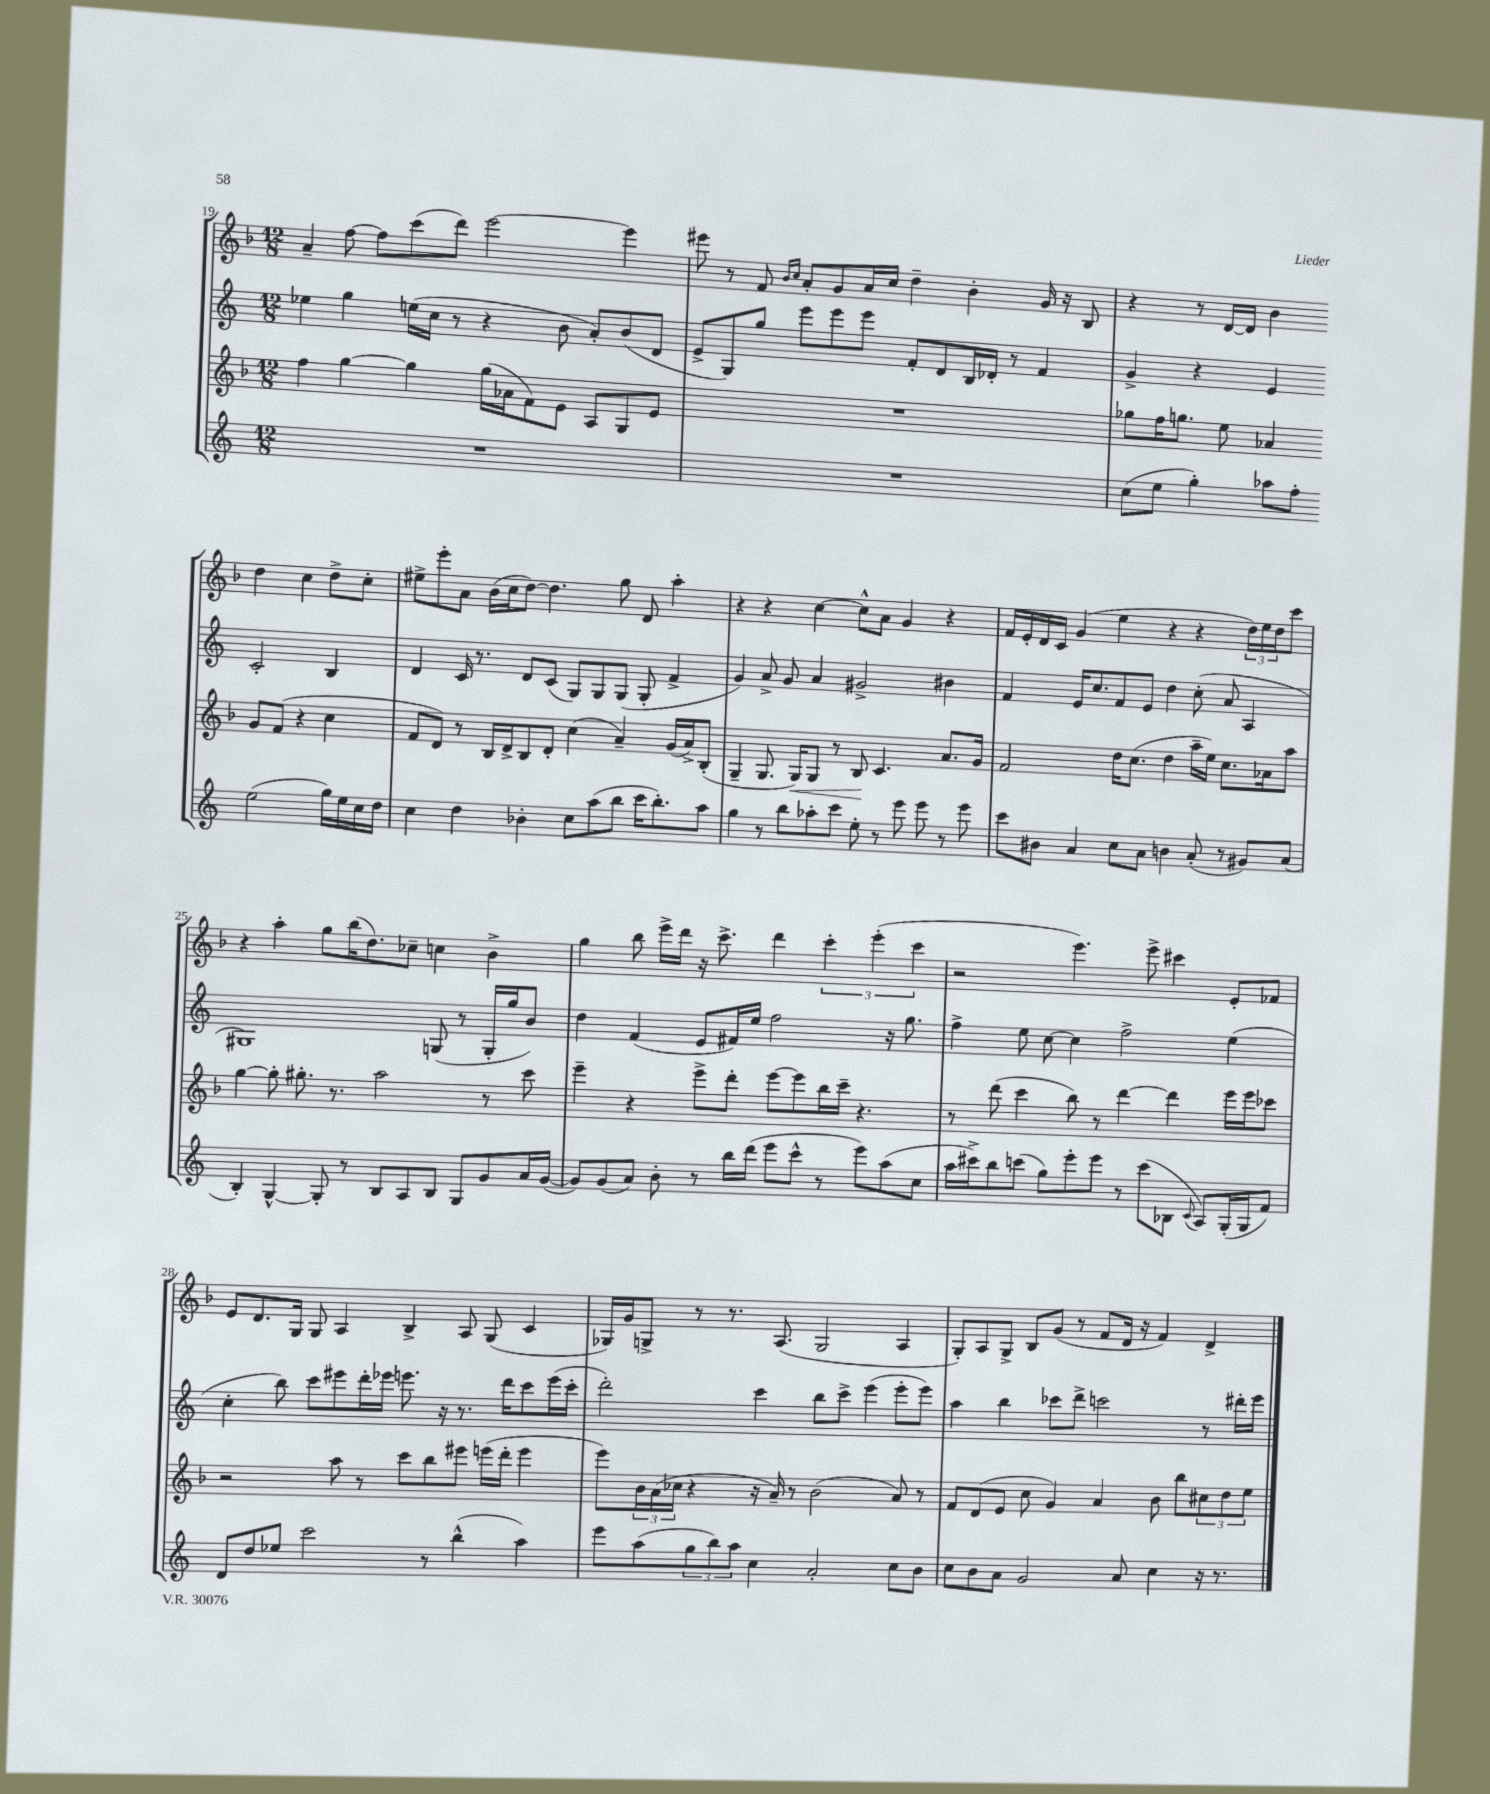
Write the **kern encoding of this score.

**kern	**kern	**dynam	**kern	**kern
*part4	*part3	*part3	*part2	*part1
*staff4	*staff3	*staff3	*staff2	*staff1
*clefG2	*clefG2	*	*clefG2	*clefG2
*k[]	*k[b-]	*	*k[]	*k[b-]
*M12/8	*M12/8	*	*M12/8	*M12/8
=19	=19	=19	=19	=19
1.r	4ff\	.	4ee-X\	4a~/
.	[4gg\	.	4gg\	[8ff\
.	.	.	.	8ff\L]
.	4gg\]	.	(16een\LL	(8ccc\
.	.	.	16cc\JJ	.
.	.	.	8r	8ddd\J)
.	(16gg\LL	.	4r	[2eee\
.	16a-X\J	.	.	.
.	8f\)	.	.	.
.	8e\J	.	8b\	.
.	8A/L	.	8a'/L)	.
.	8G/	.	(8b/	4eee\]
.	8e/J	.	8d/J	.
=20	=20	=20	=20	=20
1.r	1.r	.	8e^/L	8eee#X\
.	.	.	8G/)	8r
.	.	.	8gg/J	8f/
.	.	.	.	16qqb-/LL
.	.	.	.	16qqcc/JJ
.	.	.	8eee\L	8a'/L
.	.	.	8eee\	8g/
.	.	.	8eee\J	16a/L
.	.	.	.	16cc/JJ
.	.	.	8f'/L	4dd~\
.	.	.	8d/	.
.	.	.	16B/L	4b-'\
.	.	.	16d-X'/JJ	.
.	.	.	8r	.
.	.	.	4f/	16g/
.	.	.	.	16r
.	.	.	.	8B-/
=21	=21	=21	=21	=21
(8cc\L	8gg-X\L	.	4g^/	4r
8ee\J	16ff\K	.	.	.
.	8.ggn\J	.	.	.
4gg'\)	.	.	4r	8r
.	8ee\	.	.	[16d/LL
.	.	.	.	16d/JJ]
8aa-X\L	4a-X/	.	4e/	4b-\
8ff'\J	.	.	.	.
(2ee\	8g/L	.	2c'/	4dd\
.	(8f/J	.	.	.
.	4r	.	.	4cc\
16gg\LL)	4cc\	.	4B/	8dd^\L
16ee\	.	.	.	.
16cc\	.	.	.	8cc'\J
16dd\JJ	.	.	.	.
!!LO:LB:g=z
=22	=22	=22	=22	=22
4cc\	8f/L	.	4d/	8ee#X^\L
.	8d/J)	.	.	8eee'\
4dd\	8r	.	16c/	8a\J
.	.	.	8.r	.
.	16B-/LL	.	.	(16b-\LL
.	16d^/J	.	.	16cc\J
4b-X'\	8B-/	.	8d/L	[8dd\J)
.	8d'/J	.	(8c/J	4.dd\]
8cc\L	(4cc\	.	8G/L)	.
(8aa\	.	.	8G/	.
8bb\J	4a~/)	.	(8G/J	8gg\
16ccc\KL	.	.	8G'/	8d/
8.bb'\)	.	.	.	.
.	(16g/LL	.	4f^/	4aa'\
.	16a^/J)	.	.	.
8aa\J	(8B-'/J	.	.	.
=23	=23	=23	=23	=23
4gg\	4G~/	.	4g/)	4r
8r	8.G/	.	8a^/	4r
8bb\L	.	.	8g/	.
!	!	!LO:HP:b	!	!
.	16G/KL)	<	.	.
8aa-X'\	8G/J	.	4a/	[4cc\
8ccc\J	8r	.	.	.
8ee'\	8B-/	.	2g#X^/	8cc^^\L]
8r	4.c/	[	.	8a\J
8eee\	.	.	.	4g/
8eee\	.	.	.	.
8r	8.a/L	.	4b#X\	4r
8eee\	.	.	.	.
.	16g/Jk	.	.	.
=24	=24	=24	=24	=24
8ccc\L	2f/	.	4f/	16f/LL
.	.	.	.	16e'/
8b#X\J	.	.	.	16d/
.	.	.	.	16c/JJ
4a/	.	.	16e/KL	(4g/
.	.	.	8.cc/	.
8cc\L	16dd\KL	.	8f/	4ee\
.	(8.cc\J	.	.	.
8a\J	.	.	8e/J	.
4bn\	4dd\	.	4dd\	4r
(8a'/	16aa~\LL	.	(8cc'\	4r
.	16ee\JJ)	.	.	.
8r	8.cc\L	.	8a/	.
8g#X/L)	.	.	4A/	24dd\LL)
.	.	.	.	24ee\
.	16a-X\k	.	.	.
.	.	.	.	24dd\J
(8a/J	8aa\J	.	.	8ccc\J
!!LO:LB:g=z
=25	=25	=25	=25	=25
4B'/)	[4gg\	.	1G#X)	4r
[4G^^/	8gg'\]	.	.	4aa'\
.	8.gg#X'\	.	.	.
8G'/]	.	.	.	8gg\L
.	8.r	.	.	.
8r	.	.	.	(16bb-\K
.	.	.	.	8.dd\)
8B/L	2aa\	.	.	.
8A/	.	.	.	8cc-X~\J
8B/J	.	.	(8Gn/	4ccn\
8G/L	.	.	8r	.
8g/	8r	.	16G'/LL	4b-^\
.	.	.	16gg/J	.
16a/L	8ccc\	.	8b/J)	.
([16g/JJ	.	.	.	.
=26	=26	=26	=26	=26
8g/L])	4eee~\	.	4dd\	4gg\
(8g/	.	.	.	.
8a/J)	4r	.	(4f/	8bb-\
8b'\	.	.	.	16eee^\LL
.	.	.	.	16ddd\JJ
8r	8eee^\L	.	8e/L	16r
.	.	.	.	8.ccc^\
16bb\LL	8ddd'\J	.	16f#X/L)	.
(16ddd\JJ	.	.	16ee/JJ	.
8eee\L	[8eee\L	.	2ff\	4ddd\
8ccc^^\J	8eee\]	.	.	.
8r	16bb-\L	.	.	6ccc'\
.	16ccc~\JJ	.	.	.
8eee\L)	4.r	.	.	.
.	.	.	.	(6eee'\
(8aa\	.	.	16r	.
.	.	.	8.gg\	.
.	.	.	.	6ccc\
8cc\J	.	.	.	.
=27	=27	=27	=27	=27
16aa\LL	8r	.	4ff^\	2r
16ccc#X^\J)	.	.	.	.
8bb\	(8ddd\	.	.	.
(8cccn\J	4ccc\	.	8ee\	.
8gg\L)	.	.	[8cc\	.
8eee'\	8bb-\)	.	4cc\]	4.eee\)
8eee\J	8r	.	.	.
8r	[4ddd\	.	2ff^\	.
(8ccc\L	.	.	.	8eee^\
8B-X\J	4ddd\]	.	.	4ccc#X\
8qqc/	.	.	.	.
8A/L)	.	.	.	.
(16G'/L	16eee\LL	.	(4ee\	8e'/L
16G/J	16eee\J	.	.	.
8f/J)	8ccc-X\J	.	.	8f-X/J
!!LO:LB:g=z
=28	=28	=28	=28	=28
8d/L	2r	.	4cc'\	8e/L
8dd/	.	.	.	8.d/
8ee-X/J	.	.	8bb\)	.
.	.	.	.	16G/Jk
2ccc\	.	.	8ccc\L	8G/
.	8aa\	.	8eee#X\	4A/
.	8r	.	16ddd'\L	.
.	.	.	16eee-X\JJ	.
.	8ccc\L	.	8.eeen\	4B-^/
8r	8bb-\	.	.	.
.	.	.	16r	.
(4bb^^\	8eee#X\J	.	8.r	8A/
.	(16eeen\LL	.	.	(8G/
.	16ddd'\JJ	.	16ddd\KL	.
4aa\)	4eee\	.	8ccc\	4c/
.	.	.	(16eee\L	.
.	.	.	16ccc'\JJ	.
=29	=29	=29	=29	=29
8eee\L	8eee\L)	.	2ddd'\)	16G-X/LL)
.	.	.	.	16g/J
(8aa\	24b-\L	.	.	8Gn^/J
.	(24a\	.	.	.
.	24cc-X\JJ	.	.	.
12gg\	4r	.	.	8r
12bb\)	.	.	.	.
.	.	.	.	8.r
12aa\J	.	.	.	.
4cc\	16r	.	4ccc\	.
.	16a~/)	.	.	(8.A/
.	8r	.	.	.
2a'/	(2b-\	.	8bb\L	2G/
.	.	.	8ccc^\J	.
.	.	.	(4eee\	.
8cc\L	8a/)	.	8eee'\L	4A/
8b\J	8r	.	8eee\J)	.
=30	=30	=30	=30	=30
8cc\L	8f/L	.	4aa\	8G'/L)
8b\	(8d/	.	.	8A/
8a\J	8e/J	.	4bb\	8G^/J
2g/	8cc\	.	.	8B-/L
.	4g/)	.	8ccc-X\L	(8g/J
.	.	.	8ddd^\J	8r
.	4a/	.	2cccn\	8f/L
8a/	.	.	.	16d/Jk
.	.	.	.	16r
4cc\	8b-\	.	.	4f/)
.	8bb-\L	.	.	.
16r	12cc#X\	.	8r	4d^/
8.r	.	.	.	.
.	12dd\	.	.	.
.	.	.	16ddd#X'\LL	.
.	12ee\J	.	.	.
.	.	.	16eee\JJ	.
==	==	==	==	==
*-	*-	*-	*-	*-
